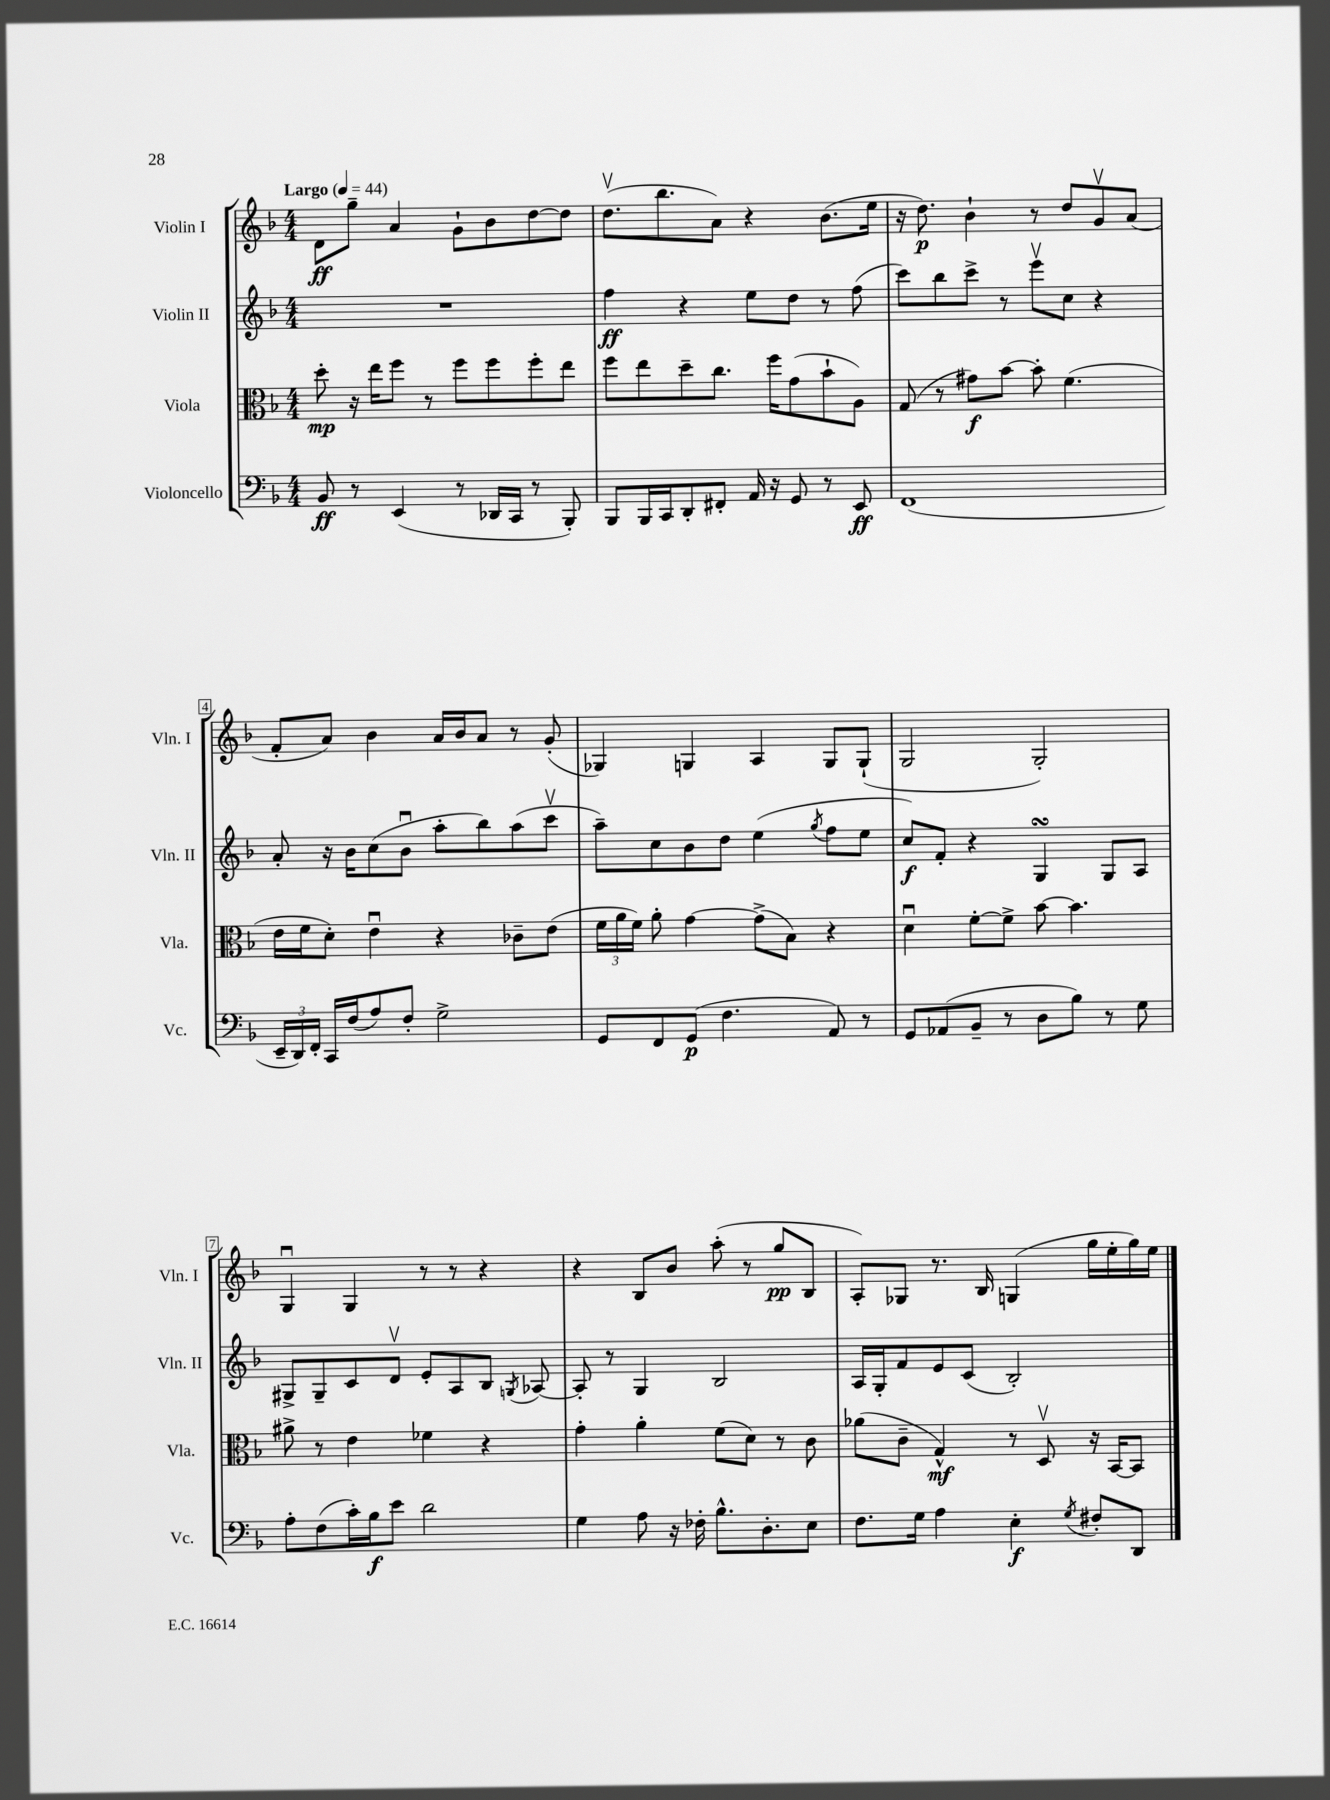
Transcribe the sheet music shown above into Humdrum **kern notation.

**kern	**dynam	**kern	**dynam	**kern	**dynam	**kern	**dynam
*part4	*part4	*part3	*part3	*part2	*part2	*part1	*part1
*staff4	*staff4	*staff3	*staff3	*staff2	*staff2	*staff1	*staff1
*I"Violoncello	*	*I"Viola	*	*I"Violin II	*	*I"Violin I	*
*I'Vc.	*	*I'Vla.	*	*I'Vln. II	*	*I'Vln. I	*
*clefF4	*	*clefC3	*	*clefG2	*	*clefG2	*
*k[b-]	*	*k[b-]	*	*k[b-]	*	*k[b-]	*
*M4/4	*	*M4/4	*	*M4/4	*	*M4/4	*
*MM44	*	*MM44	*	*MM44	*	*MM44	*
=1	=1	=1	=1	=1	=1	=1	=1
!	!	!	!	!	!	!LO:TX:a:B:t=Largo	!
8BB-/	ff	8dd'\	mp	1r	.	8d\L	ff
8r	.	16r	.	.	.	8gg~\J	.
.	.	16ee\KL	.	.	.	.	.
(4EE/	.	8ff\J	.	.	.	4a/	.
.	.	8r	.	.	.	.	.
8r	.	8ff\L	.	.	.	8g`\L	.
16DD-X/LL	.	8ff\	.	.	.	8b-\	.
16CC/JJ	.	.	.	.	.	.	.
8r	.	8ff'\	.	.	.	[8dd\	.
8BBB-'/)	.	8ee\J	.	.	.	8dd\J]	.
=2	=2	=2	=2	=2	=2	=2	=2
8BBB-/L	.	8ff\L	.	4ff\	ff	(8.ddv\L	.
16BBB-/L	.	8ee\	.	.	.	.	.
16CC/J	.	.	.	.	.	8.bb-\	.
8DD'/	.	8dd~\	.	4r	.	.	.
8FF#X'/J	.	8.cc\J	.	.	.	8a\J)	.
16AA/	.	.	.	8ee\L	.	4r	.
16r	.	16ff\KL	.	.	.	.	.
8GG/	.	(8g\	.	8dd\J	.	.	.
8r	.	8b-`\	.	8r	.	(8.b-\L	.
8EE/	ff	8A\J)	.	(8ff\	.	.	.
.	.	.	.	.	.	16ee\Jk	.
=3	=3	=3	=3	=3	=3	=3	=3
(1FF	.	(8G/	.	8ccc\L)	.	16r	.
.	.	.	.	.	.	8.dd\)	p
.	.	8r	.	8bb-\	.	.	.
.	.	8g#X\L)	f	8ccc^\J	.	4b-`\	.
.	.	[8b-\J	.	8r	.	.	.
.	.	8b-'\]	.	8eeev\L	.	8r	.
.	.	(4.f\	.	8cc\J	.	8dd/L	.
.	.	.	.	4r	.	8gv/	.
.	.	.	.	.	.	(8a/J	.
!!LO:LB:g=z
=4	=4	=4	=4	=4	=4	=4	=4
24EE~/LL	.	16e\LL	.	8a'/	.	8f'/L	.
24DD/)	.	.	.	.	.	.	.
.	.	16f\J	.	.	.	.	.
24FF'/JJ	.	.	.	.	.	.	.
16CC/LL	.	8d'\J)	.	16r	.	8a/J)	.
(16F/J	.	.	.	16b-\KL	.	.	.
8A/)	.	4eu\	.	(8cc\	.	4b-\	.
8F'/J	.	.	.	8b-u\J	.	.	.
2G^\	.	4r	.	8aa'\L	.	16a/LL	.
.	.	.	.	.	.	16b-/J	.
.	.	.	.	8bb-\)	.	8a/J	.
.	.	8c-X~\L	.	(8aa\	.	8r	.
.	.	(8e\J	.	8cccv\J	.	(8g'/	.
=5	=5	=5	=5	=5	=5	=5	=5
8GG/L	.	24f\LL	.	8aa~\L)	.	4G-X/)	.
.	.	24a\	.	.	.	.	.
.	.	24f\JJ)	.	.	.	.	.
8FF/	.	8a'\	.	8cc\	.	.	.
(8GG/J	p	[4g\	.	8b-\	.	4Gn/	.
4.F\	.	.	.	8dd\J	.	.	.
.	.	(8g^\L]	.	(4ee\	.	4A/	.
.	.	8B-\J)	.	.	.	.	.
.	.	.	.	8qgg/	.	.	.
8AA/)	.	4r	.	8ff\L	.	8G/L	.
8r	.	.	.	8ee\J	.	(8G`/J	.
=6	=6	=6	=6	=6	=6	=6	=6
8GG/L	.	4du\	.	8cc/L)	f	2G/	.
(8AA-X/	.	.	.	8f'/J	.	.	.
8BB-~/J	.	[8f'\L	.	4r	.	.	.
8r	.	8f^\J]	.	.	.	.	.
8D\L	.	[8b-\	.	4GsSSS/	.	2G'/)	.
8B-\J)	.	4.b-\]	.	.	.	.	.
8r	.	.	.	8G/L	.	.	.
8G\	.	.	.	8A/J	.	.	.
!!LO:LB:g=z
=7	=7	=7	=7	=7	=7	=7	=7
8A'\L	.	8a#X^\	.	8G#X^/L	.	4Gu/	.
(8F\	.	8r	.	8G#~/	.	.	.
16c'\L)	.	4e\	.	8c/	.	4G/	.
16B-\J	f	.	.	.	.	.	.
8e\J	.	.	.	8dv/J	.	.	.
2d\	.	4f-X\	.	8e'/L	.	8r	.
.	.	.	.	8A/	.	8r	.
.	.	4r	.	8B-/J	.	4r	.
.	.	.	.	8qGn/	.	.	.
.	.	.	.	[8A-X/	.	.	.
=8	=8	=8	=8	=8	=8	=8	=8
4G\	.	4g'\	.	8A-'/]	.	4r	.
.	.	.	.	8r	.	.	.
8A\	.	4a'\	.	4G/	.	8B-/L	.
16r	.	.	.	.	.	8b-/J	.
16F-X'\	.	.	.	.	.	.	.
8.B-^^\L	.	(8f\L	.	2B-/	.	(8aa'\	.
.	.	8d\J)	.	.	.	8r	.
8.D'\	.	.	.	.	.	.	.
.	.	8r	.	.	.	8gg/L	pp
8E\J	.	8c\	.	.	.	8B-/J	.
=9	=9	=9	=9	=9	=9	=9	=9
8.F\L	.	(8a-X\L	.	16A/LL	.	8A'/L)	.
.	.	.	.	16G'/J	.	.	.
.	.	8c~\J	.	8f/	.	8G-X/J	.
16G\Jk	.	.	.	.	.	.	.
4A\	.	4G^^/)	mf	8e/	.	8.r	.
.	.	.	.	(8c/J	.	.	.
.	.	.	.	.	.	16B-/	.
4E'\	f	8r	.	2B-'/)	.	(4Gn/	.
.	.	8Dv/	.	.	.	.	.
8qG/	.	.	.	.	.	.	.
8F#X'/L	.	16r	.	.	.	16gg\LL	.
.	.	[16BB-/KL	.	.	.	16ee'\	.
8DD/J	.	8BB-/J]	.	.	.	16gg\)	.
.	.	.	.	.	.	16ee\JJ	.
==	==	==	==	==	==	==	==
*-	*-	*-	*-	*-	*-	*-	*-
